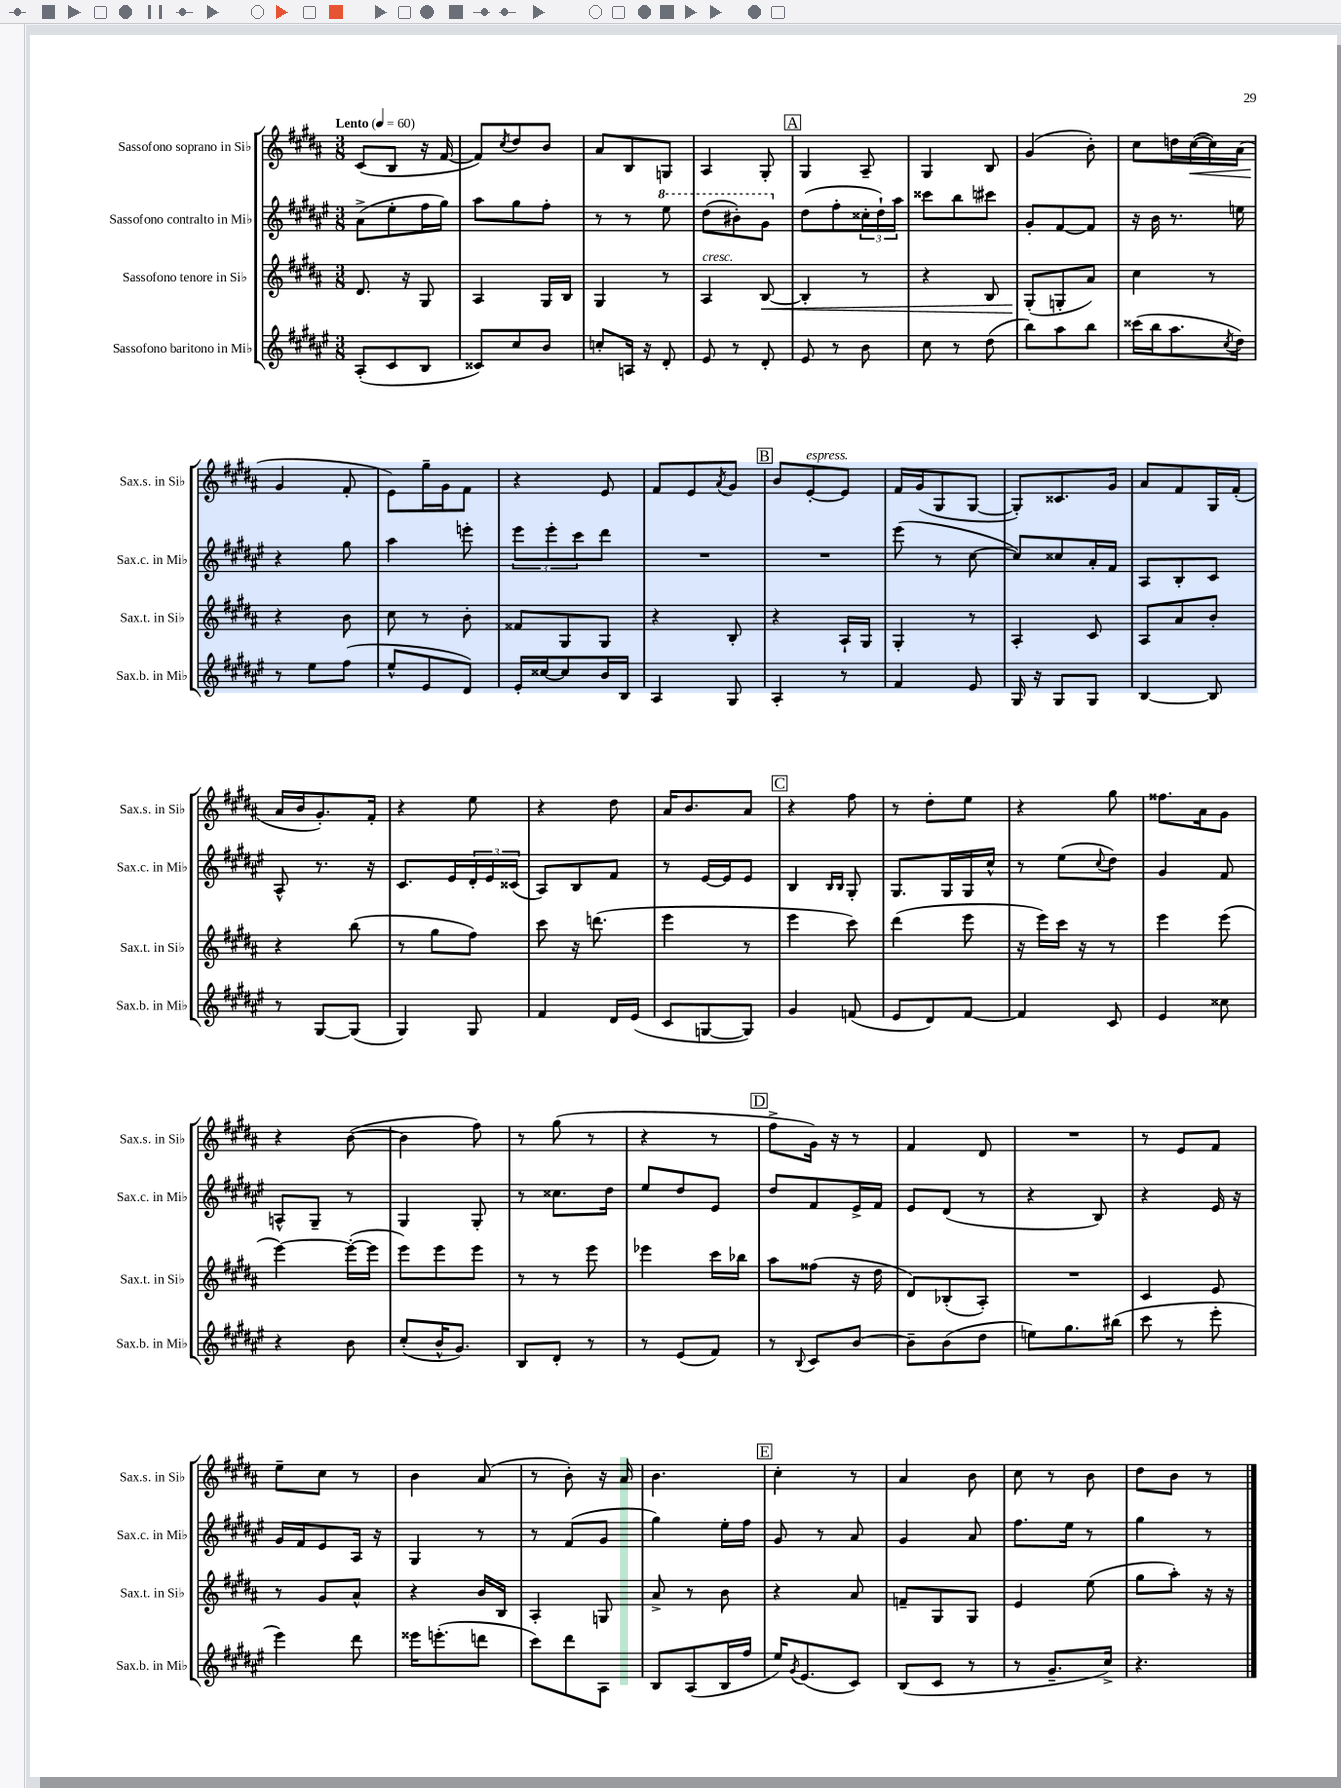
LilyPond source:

<<
\new StaffGroup <<
\new Staff = "s0" \with { instrumentName = "Sassofono soprano in Sib" shortInstrumentName = "Sax.s. in Sib" } {
    \clef treble \key b \major \numericTimeSignature \time 3/8 \tempo "Lento" 4 = 60
    cis'8( b8 r16 fis'16~ |
    fis'8) \acciaccatura { cis''8 } dis''8 b'8 |
    ais'8 b8 g8 |
    ais4 gis8-. |
    \mark \markup { \box "A" } gis4 ais8-- |
    gis4 b8 |
    gis'4( b'8-.) |
    cis''8 d''16 cis''16~\<( cis''16) ais'16( |
    gis'4\! fis'8-. |
    e'8) gis''16-- gis'16 fis'8 |
    r4 e'8 |
    fis'8 e'8 \acciaccatura { ais'8 } gis'8 |
    \mark \markup { \box "B" } b'8 e'8~-.^\markup { \italic "espress." } e'8 |
    fis'16 gis'16( gis8 gis8~ |
    gis8-.) cisis'8. gis'16 |
    ais'8 fis'8 gis16 fis'16-.( |
    ais'16 b'16 gis'8.-.) fis'16-. |
    r4 e''8 |
    r4 dis''8 |
    ais'16 b'8. ais'8 |
    \mark \markup { \box "C" } r4 fis''8 |
    r8 dis''8-. e''8 |
    r4 gis''8 |
    fisis''8. ais'16 gis'8 |
    r4 b'8~( |
    b'4 fis''8) |
    r8 gis''8( r8 |
    r4 r8 |
    \mark \markup { \box "D" } fis''8-> gis'16) r16 r8 |
    fis'4 dis'8 |
    R4. |
    r8 e'8 fis'8 |
    e''8-- cis''8 r8 |
    b'4 ais'8( |
    r8 b'8-.) r16 ais'16 |
    b'4. |
    \mark \markup { \box "E" } cis''4-. r8 |
    ais'4 b'8 |
    cis''8 r8 b'8 |
    dis''8 b'8 r8 \bar "|." |
}
\new Staff = "s1" \with { instrumentName = "Sassofono contralto in Mib" shortInstrumentName = "Sax.c. in Mib" } {
    \clef treble \key fis \major \numericTimeSignature \time 3/8
    ais'8->( eis''8-. fis''16 gis''16) |
    ais''8 gis''8 fis''8-. |
    r8 r8 \ottava #1 eis'''8 |
    dis'''8( bis''8-.) gis''8 \ottava #0 |
    \mark \markup { \box "A" } dis''8( fis''8-. \tuplet 3/2 { cisis''16-. dis''16-!) ais''16 } |
    cisis'''8 b''8 cis'''8 |
    gis'8-. fis'8~ fis'8 |
    r16 b'16 r8. e''16 |
    r4 gis''8 |
    ais''4 e'''8-. |
    \tuplet 3/2 { eis'''8 eis'''8-. cis'''8 } dis'''8 |
    R4. |
    \mark \markup { \box "B" } R4. |
    eis'''8( r8 cis''8~ |
    cis''8) cisis''8 ais'16-. fis'16 |
    ais8 b8-. cis'8 |
    ais8-^ r8. r16 |
    cis'8. eis'16 \tuplet 3/2 { dis'16-. eis'16 cisis'16( } |
    ais8) b8 fis'8 |
    r8 eis'16~ eis'16 eis'8 |
    \mark \markup { \box "C" } b4 \grace { b16 b16 } gis8-. |
    gis8. gis16 gis16 cis''16-^ |
    r8 eis''8( \appoggiatura { cis''8 } dis''8) |
    gis'4 fis'8 |
    a8-^ gis8-- r8 |
    gis4 gis8-. |
    r8 cisis''8. dis''16 |
    eis''8 dis''8 eis'8 |
    \mark \markup { \box "D" } dis''8 fis'8 eis'16-> fis'16 |
    eis'8 dis'8( r8 |
    r4 b8) |
    r4 eis'16 r16 |
    gis'16 fis'16 eis'8 ais16 r16 |
    gis4 r8 |
    r8 fis'8( gis'8 |
    gis''4) eis''16-. fis''16 |
    \mark \markup { \box "E" } gis'8 r8 ais'8 |
    gis'4 ais'8 |
    fis''8. eis''16 r8 |
    gis''4 r8 \bar "|." |
}
\new Staff = "s2" \with { instrumentName = "Sassofono tenore in Sib" shortInstrumentName = "Sax.t. in Sib" } {
    \clef treble \key b \major \numericTimeSignature \time 3/8
    dis'8. r16 gis8 |
    ais4 gis16 b16 |
    gis4 r8 |
    ais4^\markup { \italic "cresc." } b8~\< |
    \mark \markup { \box "A" } b4-. r8 |
    r4 b8 |
    gis8-.\!( g8-. ais'8) |
    cis''4 r8 |
    r4 b'8 |
    cis''8 r8 b'8-. |
    fisis'8 gis8 gis8 |
    r4 b8-. |
    \mark \markup { \box "B" } r4 ais16-! gis16 |
    gis4-. r8 |
    ais4-. cis'8 |
    ais8 ais'8 b'8-. |
    r4 b''8( |
    r8 gis''8 fis''8) |
    cis'''8 r16 d'''8.( |
    e'''4 r8 |
    \mark \markup { \box "C" } e'''4 cis'''8) |
    dis'''4( e'''8 |
    r16 e'''16) cis'''16 r16 r8 |
    e'''4 e'''8( |
    e'''4~) e'''16~-.( e'''16 |
    e'''8) e'''8 e'''8 |
    r8 r8 e'''8 |
    ees'''4 cis'''16 bes''16 |
    \mark \markup { \box "D" } ais''8 fisis''8( r16 dis''16 |
    dis'8) bes8-.( ais8-.) |
    R4. |
    cis'4 e'8 |
    r8 gis'8 ais'8-^ |
    r4 b'16 b16 |
    ais4-. g8 |
    ais'8-> r8 b'8 |
    \mark \markup { \box "E" } r4 ais'8 |
    f'8-- gis8 gis8 |
    e'4 e''8( |
    gis''8 ais''8-.) r16 r16 \bar "|." |
}
\new Staff = "s3" \with { instrumentName = "Sassofono baritono in Mib" shortInstrumentName = "Sax.b. in Mib" } {
    \clef treble \key fis \major \numericTimeSignature \time 3/8
    ais8-.( cis'8 b8 |
    cisis'8) cis''8 b'8 |
    c''8-. a16 r16 dis'8-. |
    eis'8 r8 dis'8-. |
    \mark \markup { \box "A" } eis'8 r8 b'8 |
    cis''8 r8 dis''8( |
    b''8) ais''8 b''8 |
    cisis'''16( b''16 ais''8. \acciaccatura { cis''8 } dis''16) |
    r8 eis''8 fis''8( |
    eis''8-^ eis'8 dis'8) |
    eis'16-. cisis''16~ cisis''8 b'16 b16 |
    ais4 gis8 |
    \mark \markup { \box "B" } ais4-. r8 |
    fis'4 eis'8 |
    gis16 r16 gis8 gis8 |
    b4~ b8 |
    r8 gis8~ gis8( |
    gis4) gis8 |
    fis'4 dis'16 eis'16( |
    cis'8 g8~ g8) |
    \mark \markup { \box "C" } gis'4 f'8( |
    eis'8 dis'8) fis'8~ |
    fis'4 cis'8 |
    eis'4 cisis''8 |
    r4 b'8 |
    cis''8-.( b'16-^ gis'8.) |
    b8 dis'8-. r8 |
    r8 eis'8( fis'8) |
    \mark \markup { \box "D" } r8 \appoggiatura { b8 } cis'8 b'8~ |
    b'8-- b'8( dis''8 |
    e''8) gis''8. bis''16( |
    cis'''8 r8 eis'''8-. |
    eis'''4) dis'''8 |
    eisis'''16 e'''8.-.( d'''8 |
    cis'''8) dis'''8 ais8 |
    b8 ais8( b16 fis''16 |
    \mark \markup { \box "E" } eis''16) \acciaccatura { gis'8 } eis'8.( cis'8) |
    b8( cis'8 r8 |
    r8 gis'8.-- cis''16->) |
    r4. \bar "|." |
}
>>
>>
\layout { \context { \Score \remove "Bar_number_engraver" } }
